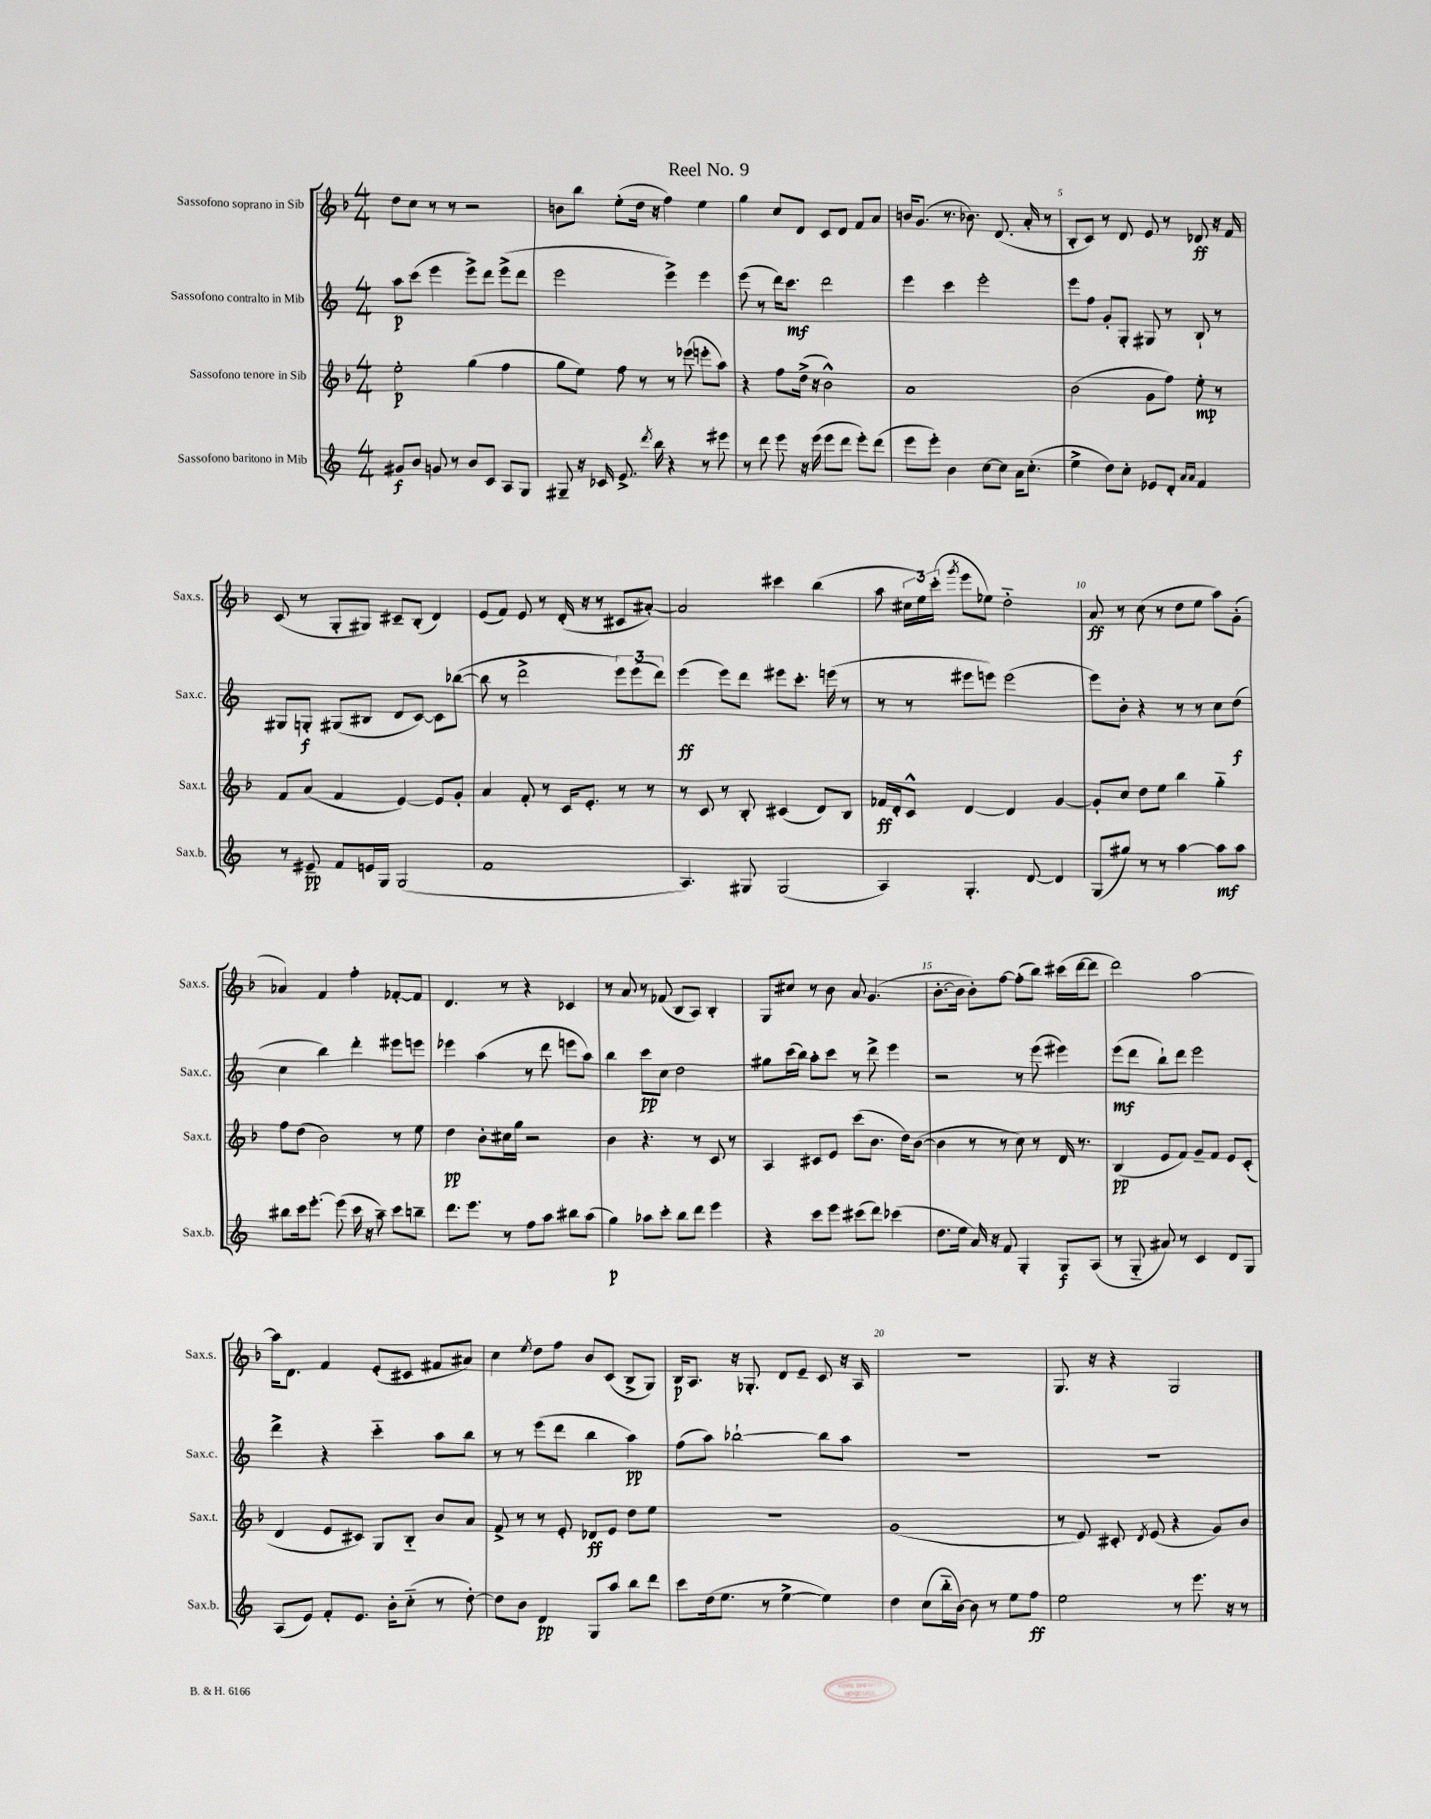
\header { title = "Reel No. 9" }
<<
\new StaffGroup <<
\new Staff = "s0" \with { instrumentName = "Sassofono soprano in Sib" shortInstrumentName = "Sax.s." } {
    \clef treble \key f \major \numericTimeSignature \time 4/4
    \autoBeamOff d''8[ c''8] r8 r8 r2 |
    b'8[ bes''8] e''8[-.( d''16] r16 f''4) e''4 |
    g''4 c''8[ d'8] c'8[ d'8] f'8[ a'8] |
    b'16[ g'8.]( r8. bes'8.) d'8.( a'16-. r8 |
    bes8[-. c'8]) r8 d'8 e'8 r8 des'8\ff r16 f'16 |
    c'8( r8 g8[-. gis8]) cis'8[-- bes8]-.( d'4) |
    e'8[( f'8]) e'8 r8 d'16-.( r16 r8 cis'8[ ais'8]~-.) |
    ais'2 cis'''4 bes''4( |
    a''8 \tuplet 3/2 { cis''16[ e''16) c'''16]-.( } \acciaccatura { g'''8 } e'''8[ ees''8]) d''2-_ |
    a'8\ff r8 c''8( r8 d''8[ e''8] a''8[) g'8]-.( |
    aes'4) f'4 f''4-. fes'8[~-. fes'8] |
    d'4. r8 r4 ces'4 |
    r8 a'8 r8 fes'8( bes8[ a8]) bes4-. |
    g8[ cis''8] r8 bes'8 a'8 g'4.( |
    bes'8.[~-. bes'16] bes'8[-.) f''8]~ f''8[-.( bes''8]) cis'''16[( d'''16~ d'''8] |
    d'''2) a''2~ |
    a''16[ d'8.] f'4 e'8[-.( cis'8] fis'8[ ais'8]) |
    c''4 \acciaccatura { e''8 } d''8[ f''8] bes'8[ c'8]( bes8[-> g8]) |
    bes16[\p a8.] r16 ges8.-. d'8[ e'8]-- c'8 r16 a16 |
    R1 |
    g8. r16 r4 g2 \bar "|." |
}
\new Staff = "s1" \with { instrumentName = "Sassofono contralto in Mib" shortInstrumentName = "Sax.c." } {
    \clef treble \key c \major \numericTimeSignature \time 4/4
    \autoBeamOff a''8[\p c'''8]( e'''4 e'''8[->) d'''8] e'''8[->( d'''8] |
    e'''2 e'''4->) e'''4 |
    e'''8( r8 d'''16[) c'''8.]\mf d'''2 |
    e'''4 c'''4 e'''2-. |
    e'''8[ f''8] g'8[-. g8]-. gis8 r8 b8-! r8 |
    gis8[ g8]-.\f gis8[( bis8] d'8[ c'8]~) c'8[ bes''8]~( |
    bes''8 r8 d'''2-> \tuplet 3/2 { e'''8[) e'''8( d'''8]) } |
    e'''4\ff( e'''8[) d'''8] eis'''8[ c'''8.]-. e'''16( r8 |
    r8 r8 eis'''8[ e'''8]) e'''2( |
    e'''8[) b'8]-. r4 r8 r8 c''8[ d''8]\f( |
    c''4 b''4) d'''4-. eis'''8[ e'''8] |
    ees'''4 a''4( r8 d'''8 e'''8[ a''8]) |
    b''4 c'''8[\pp c''8] d''2 |
    gis''8[ c'''16( b''16]) a''8[-. c'''8] r8 d'''8-> e'''4 |
    r2 r8 e'''8( eis'''4) |
    e'''8[\mf( d'''8] b''8[-!) d'''8] e'''2 |
    d'''4-> r4 c'''4-_ a''8[ b''8] |
    r8 r8 e'''8[( d'''8] b''4 a''4\pp) |
    f''8[( a''8]) bes''2~-! bes''8[ a''8] |
    R1 |
    R1 \bar "|." |
}
\new Staff = "s2" \with { instrumentName = "Sassofono tenore in Sib" shortInstrumentName = "Sax.t." } {
    \clef treble \key f \major \numericTimeSignature \time 4/4
    \autoBeamOff e''2-.\p g''4( f''4 |
    g''8[ e''8]) f''8 r8 r8 ees'''8( e'''8[-. a''8]) |
    r4 f''8[ d''16]->( r16 bes'2-^) |
    a'1 |
    bes'2( g'8[ f''8]) e''8-.\mp r8 |
    f'8[ a'8]( f'4 e'4~) e'8[ g'8]-. |
    a'4 f'8-. r8 c'16[ e'8.]-. r8 r8 |
    r8 c'8 r8 bes8-. cis'4( d'8[) bes8] |
    fes'16[\ff d'16-. c'8]-^ d'4~ d'4 g'4~ |
    g'8[-. c''8] d''8[ e''8] bes''4 g''4-_ |
    f''8[ d''8]( bes'2) r8 e''8 |
    d''4\pp bes'8[-. cis''16 g''16] r2 |
    bes'4 r4. r8 c'8 r8 |
    a4 cis'8[ e'8] c'''8[( bes'8.] d''16[) bes'8]~( |
    bes'4 r8 r8 c''8) r8 d'16 r8. |
    bes4\pp( e'8[ f'8]) g'8[-- f'8] e'8[ c'8]-.( |
    d'4 e'8[ cis'8]) g8[ bes8]-_ bes'8[ a'8] |
    f'8-> r8 r8 e'8-. des'8[\ff e'8] d''8[ e''8] |
    R1 |
    g'1( |
    r8 e'8) cis'8-. \acciaccatura { d'8 } e'8( r4 g'8[) bes'8] \bar "|." |
}
\new Staff = "s3" \with { instrumentName = "Sassofono baritono in Mib" shortInstrumentName = "Sax.b." } {
    \clef treble \key c \major \numericTimeSignature \time 4/4
    \autoBeamOff gis'8[\f b'8] g'8 r8 b'8[ c'8] a8[ g8] |
    gis8-- r16 ces'16 e'8.-> \acciaccatura { d'''8 } b''16 r4 r8 eis'''8 |
    r8 d'''8 e'''8 r16 e'''16( e'''8[ d'''8] e'''8[-.) d'''8]( |
    e'''8[ e'''8]-.) b'4 c''8[~ c''8] a'16[ c''8.]-.( |
    e''4-> d''8[) c''8]-. ees'8[ d'8]-. \grace { a'16[ a'16] } f'4 |
    r8 eis'8--\pp f'8[ e'16 g16] g2( |
    f'1 |
    a4.) gis8 gis2( |
    a4) g4.-. d'8~ d'4 |
    g8[( gis''8]) r8 r8 a''4~ a''8[\mf a''8] |
    bis''8[ c'''16 e'''8.]~-. e'''8( c'''16 r16 a''8--) c'''8[ b''8]-- |
    d'''8.[ e'''8.] r8 f''8[ a''8] bis''8[ a''8]( |
    g''4\p) aes''8[ c'''8]-. b''8[ d'''8] e'''4 |
    r4 c'''8[ e'''8] cis'''8[( d'''8]) ces'''4( |
    d''8.[ e''16] a'16) r16 f'8 g4-. g8[\f a8]( |
    r8 g8-_ ais'8) r8 c'4 d'8[ g8] |
    a8[( e'8]) f'8[-. e'8.] b'16[-. c''8]-_( r8 d''8~-.) |
    d''8[ b'8] d'4\pp g8[ a''8] b''8[ d'''8] |
    c'''8[ d''16( e''8.] r8 e''4~-> e''4) |
    d''4 c''8[( b''16-_ b'16]~) b'8 r8 e''8[ f''8]\ff |
    e''2 r8 e'''8. r16 r8 \bar "|." |
}
>>
>>
\layout { \context { \Score \override BarNumber.break-visibility = ##(#f #t #t) barNumberVisibility = #(every-nth-bar-number-visible 5) } }
